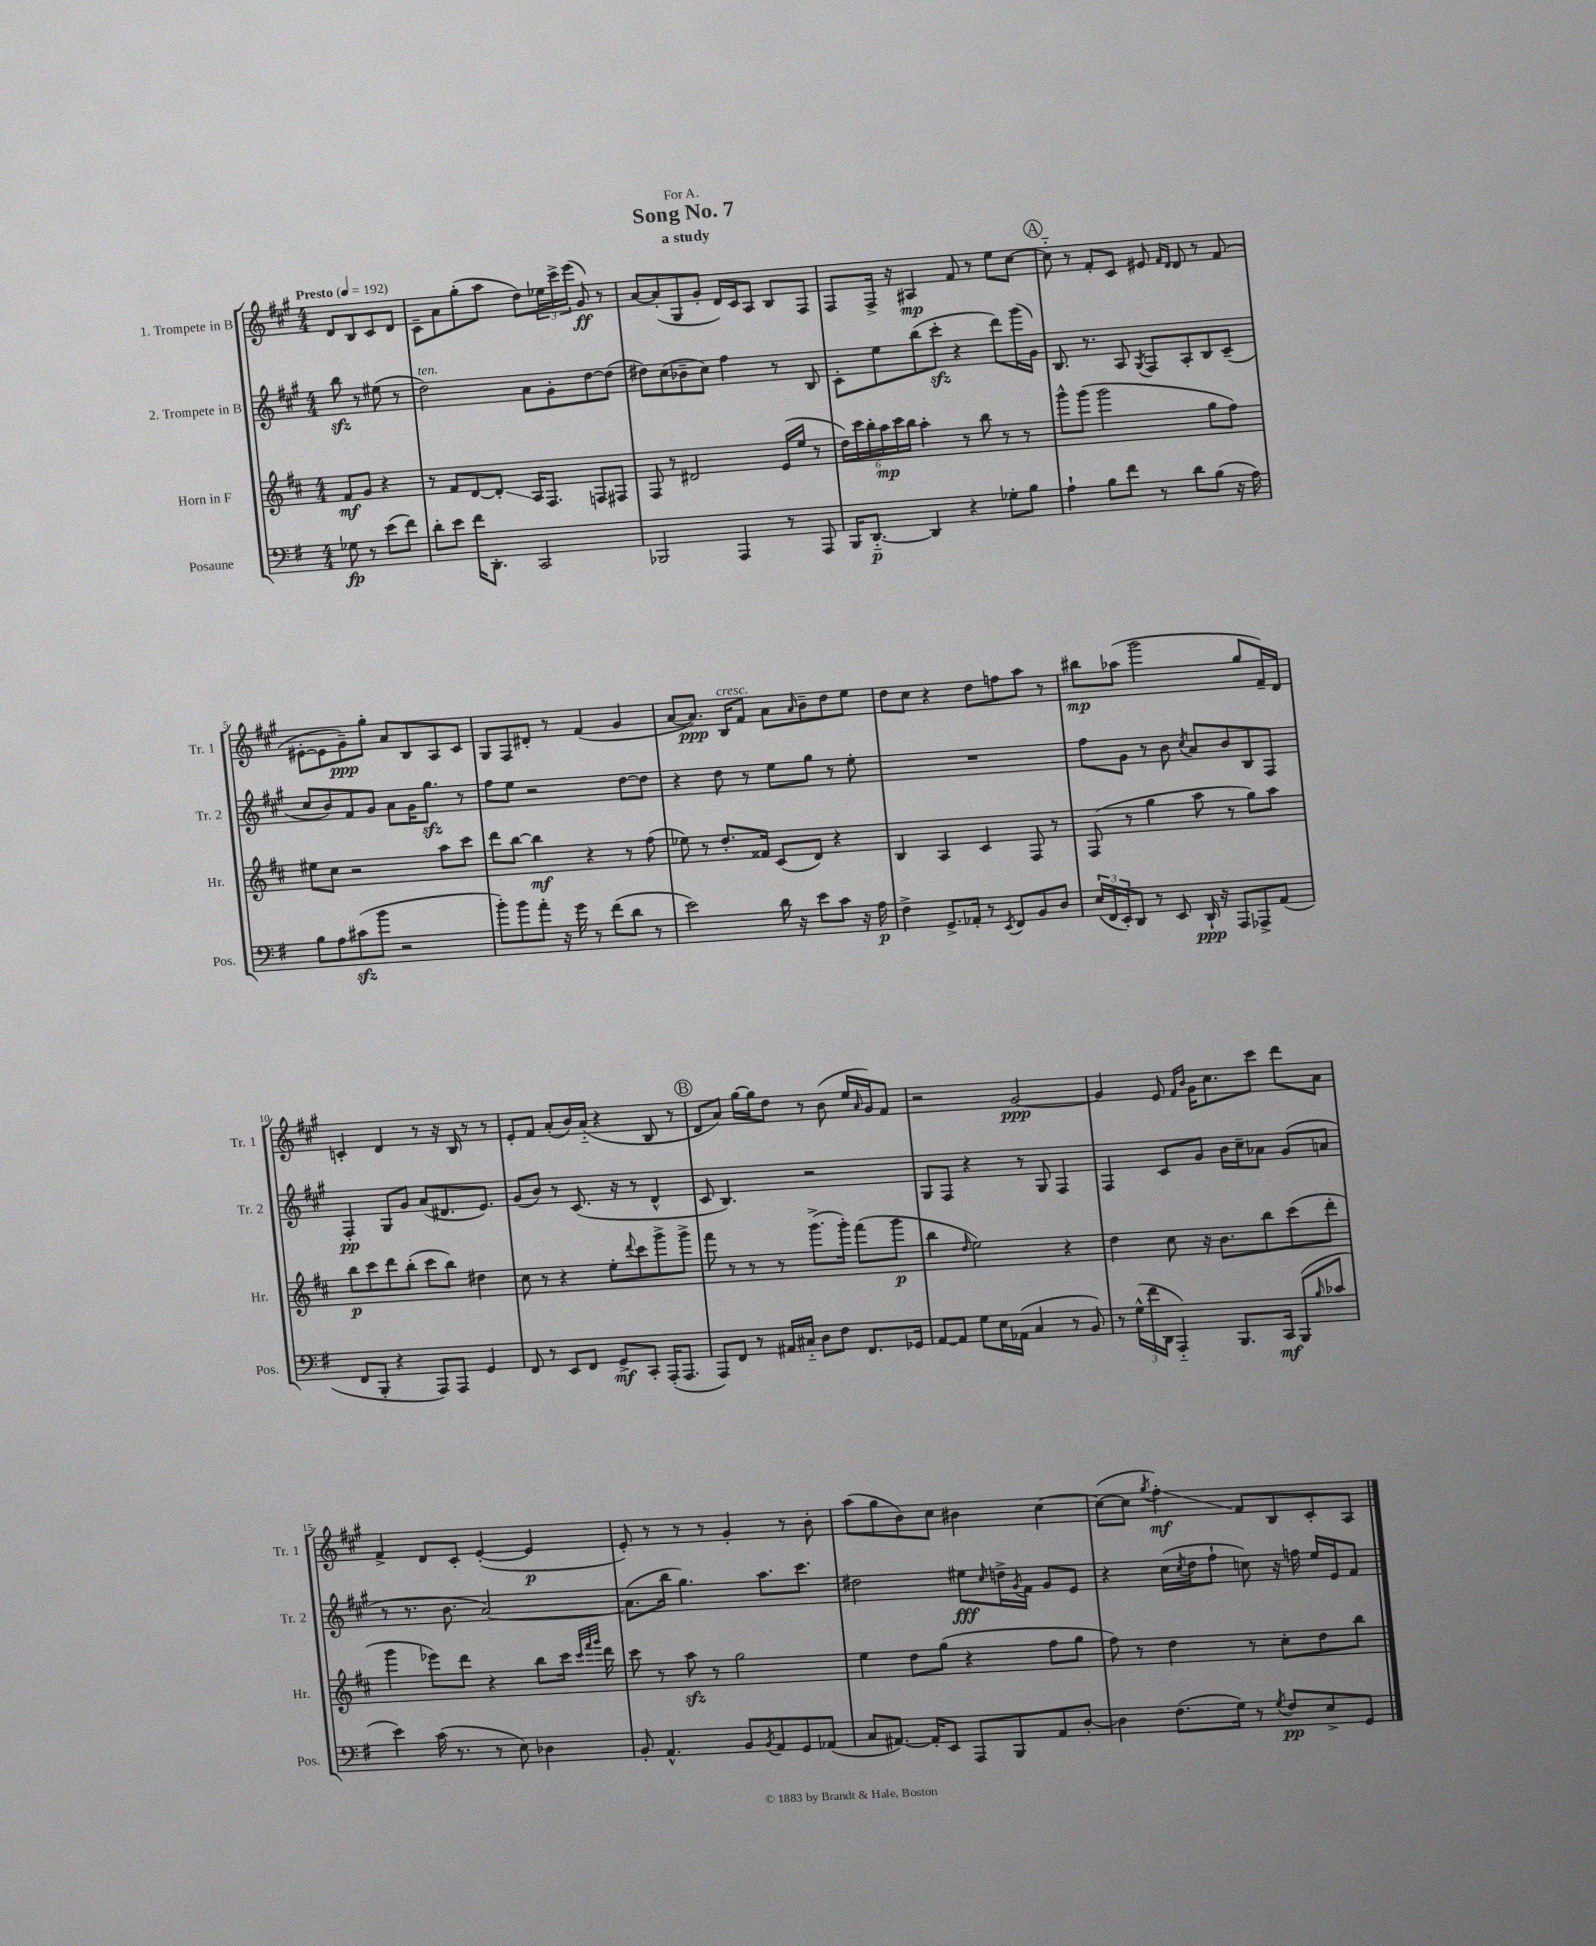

**kern	**kern	**kern	**kern
*staff4	*staff3	*staff2	*staff1
*clefF4	*clefG2	*clefG2	*clefG2
*k[f#]	*k[f#c#]	*k[f#c#g#]	*k[f#c#g#]
*M4/4	*M4/4	*M4/4	*M4/4
*MM192	*MM192	*MM192	*MM192
8G-	8f#	8bb	8d
8r	8g	8r	8B
(8e	4r	(8ee#	8c#
8f#)	.	8r	8d
=	=	=	=
8d'	8r	2dd)	8c#~
8e	8f#	.	8a
16f#	[8d	.	(8gg#'
8.DD'	.	.	.
.	8d']	.	8aa
2CC	16A	8a	8dd)
.	8.F#	.	.
.	.	8g#'	24ee-
.	.	.	24ccc#^
.	.	.	(24eee
.	8F	[8dd	8g#)
.	8F#	(8dd]	8r
=	=	=	=
2BBB-	8F#	8dd#)	[8a
.	8r	(8cc#	(8a']
.	2d#	8b-~	8G#
.	.	8cc#)	8g#'
4AAA	.	4ff#	16d)
.	.	.	16c#
.	.	.	8A
8r	(16e	8r	8B
.	16ee	.	.
8AAA	8r	8B	8F#
=	=	=	=
16BBB	24dd)	8c#'	8F#
.	24ccc#	.	.
[8.DD'~	.	.	.
.	24bb'	.	.
.	24aa	8ee	16F#^
.	24ccc#	.	.
.	.	.	16r
.	24bb	.	.
4DD]	4aa'	(8bb	4A#
.	.	8ccc#'	.
4r	8r	4r	8f#
.	8bb	.	8r
8G-'	8r	8ddd)	8ee
8B	8r	(16ggg#	[8cc#
.	.	16g#)	.
=	=	=	=
4A`	8ggg^^	8.B	8cc#'~]
.	(8ggg	.	8r
.	.	8.r	.
8B	2ggg	.	8f#'
8f#	.	8A	8c#
.	.	8qG#	.
8r	.	8F#	8e#
.	.	.	16qqf#
.	.	.	16qqd
8d	.	8A'	8d
(8B	8gg	8B	8r
16r	8ff#)	(8c#~	(8f#
16A)	.	.	.
=	=	=	=
8B	8ee#	8cc#	[8e#'
8A	8cc#	8b)	8e#]
(8c#	2r	8f#	8g#~)
8b	.	8g#	8gg#'
2r	.	8a	8a
.	.	16g#	8B
.	.	8.gg#	.
.	8aa	.	8A
.	8ccc#	8r	8c#
=	=	=	=
8b')	8ddd	8ff#	8G#
8b	[8bb	8ee	8F#
8a'	4bb]	2r	8d#'
16r	.	.	8r
16g	.	.	.
8r	4r	.	(4f#
(8f#	.	.	.
8d	8r	[8dd	4g#
8r	(8ff#	8dd]	.
=	=	=	=
2e)	8ee-)	4r	[8a
.	8r	.	8.a])
.	8.dd'	8dd	.
.	.	.	16B
.	.	8r	8f#
.	16f##	.	.
16d	(8c#	8ee	8a
16r	.	.	.
.	.	.	16qqa
8e	8d)	8gg#	8b~
8c	4r	8r	8dd
16r	.	8ee'	8ee
16A	.	.	.
=	=	=	=
4F#^	4B	1r	8dd
.	.	.	8cc#
8.GG^	4A	.	4r
16AA-'	.	.	.
8r	4c#	.	8dd
8qEE	.	.	.
8FF#	.	.	8ff
8BB	8F#	.	8aa
8D	8r	.	8r
=	=	=	=
(24E	(8F#	8ff#	8bb#
24FF#	.	.	.
24EE')	.	.	.
8DD	8r	8g#	(8aa-
8r	4gg	8r	2ggg#
8EE	.	8b	.
.	.	8qcc#	.
16DD`	8aa	8a	.
16r	.	.	.
8AAA	8r	8b	.
8AAA-^	8gg)	8B	8gg#
(8AA	8aa	8F#	16f#~)
.	.	.	16d
=	=	=	=
8FF#	8bb	4F#'	4c'
8BBB'	8ccc#	.	.
4r	8ddd	8G#	4d
.	(8bb'	8g#	.
8AAA)	8ccc#	(8a	8r
8AAA	8bb)	8.d#	16r
.	.	.	16B
4GG	4dd#	.	8r
.	.	8.e)	.
.	.	.	8r
=	=	=	=
8FF#	8cc#	(8g#	8e'
8r	8r	8b)	8f#
8EE	4r	8r	(8a'
8FF#	.	(8.c#	16b)
.	.	.	(16a'~
8GG^	8ee'	.	4r
.	.	16r	.
.	8qqddd	.	.
8CC'	8ccc#	8r	.
(16AAA'	8ggg^	4d^^	8B
8.AAA	.	.	.
.	8ggg^	.	8r
=	=	=	=
8AAA)	8fff#	8c#	8d
8FF#	8r	4.B)	8a)
8r	8r	.	[16gg#
.	.	.	16gg#]
16AA#	8r	.	8dd
16C#'~	.	.	.
8D	(8.ggg^	2r	8r
8F#	.	.	(8b
.	16ggg')	.	.
8.FF#	(8fff#	.	16ee
.	.	.	16qqa
.	.	.	16g#)
.	8ggg	.	8f#
16GG-	.	.	.
=	=	=	=
[8AA	4bb	8G#	2r
8AA]	.	8F#	.
.	16qqdd	.	.
8G	2ee)	4r	.
16E	.	.	.
(16AA-	.	.	.
4C	.	8r	[2g#
.	.	8G#	.
8r	4r	4F#	.
8BB)	.	.	.
=	=	=	=
8r	4dd	4F#	4g#]
(24G^^	.	.	.
24f#	.	.	.
24DD	.	.	.
4AAA'~)	8cc#	8c#	8e
.	.	.	16qqf#
.	.	.	16qqb
.	16r	8g#	16g#
.	8.b	.	8.cc#
8.BBB	.	16b	.
.	.	16cc#~	.
.	8bb	8a-	8ccc#
16CC	.	.	.
(8BBB	(8ccc#	(8g#	8ddd
16qqB	.	.	.
8c-	8ddd'	8a	8a
=	=	=	=
4e)	4ggg	8r	4f#^
.	.	8.r	.
(16c	8eee-)	.	8d
8.r	.	8.b	.
.	8ddd	.	8c#'
8r	4r	[2a)	([4e'
8E)	.	.	.
4D-	8bb	.	4e]
.	16ccc#	.	.
.	32qqccc#	.	.
.	32qqfff#	.	.
.	32qqggg	.	.
.	16ddd	.	.
=	=	=	=
8BB'	8ccc#	(8.a]	8e')
4.AA^^	8r	.	8r
.	.	16bb	.
.	8aa	4.gg#)	8r
.	8r	.	8r
8BB	2gg	.	4g#'
8qBB	.	.	.
8AA	.	8.aa	.
8GG	.	.	8r
.	.	8.ccc#	.
(8AA-	.	.	8b'
=	=	=	=
8C	4ee	2dd#	(8aa
[8.AA#)	.	.	8gg#
.	8dd	.	8b)
16AA#']	.	.	.
8EE	(8gg	.	8cc#
8AAA	4r	8ee#	4b#
.	.	16qqcc#	.
8BBB	.	16dd^	.
.	.	8qg#	.
.	.	16f#	.
8AA#	8ff#	8g#	[4cc#
[8D'	8gg	8e	.
=	=	=	=
4D]	8ff#)	4r	(8cc#_
.	8r	.	8cc#]
.	.	.	8qgg#
(8.F#	4dd	(16cc#	4ff#')
.	.	8qcc#	.
.	.	16dd	.
.	.	8ff#`	.
16G)	.	.	.
8r	8r	8cc)	8f#
8qG	.	.	.
8F#	8cc#'	16r	8B
.	.	16ff	.
8E^	8dd	16ee	8c#'
.	.	16e	.
8GG	8bb	8f#	8A
==	==	==	==
*-	*-	*-	*-
